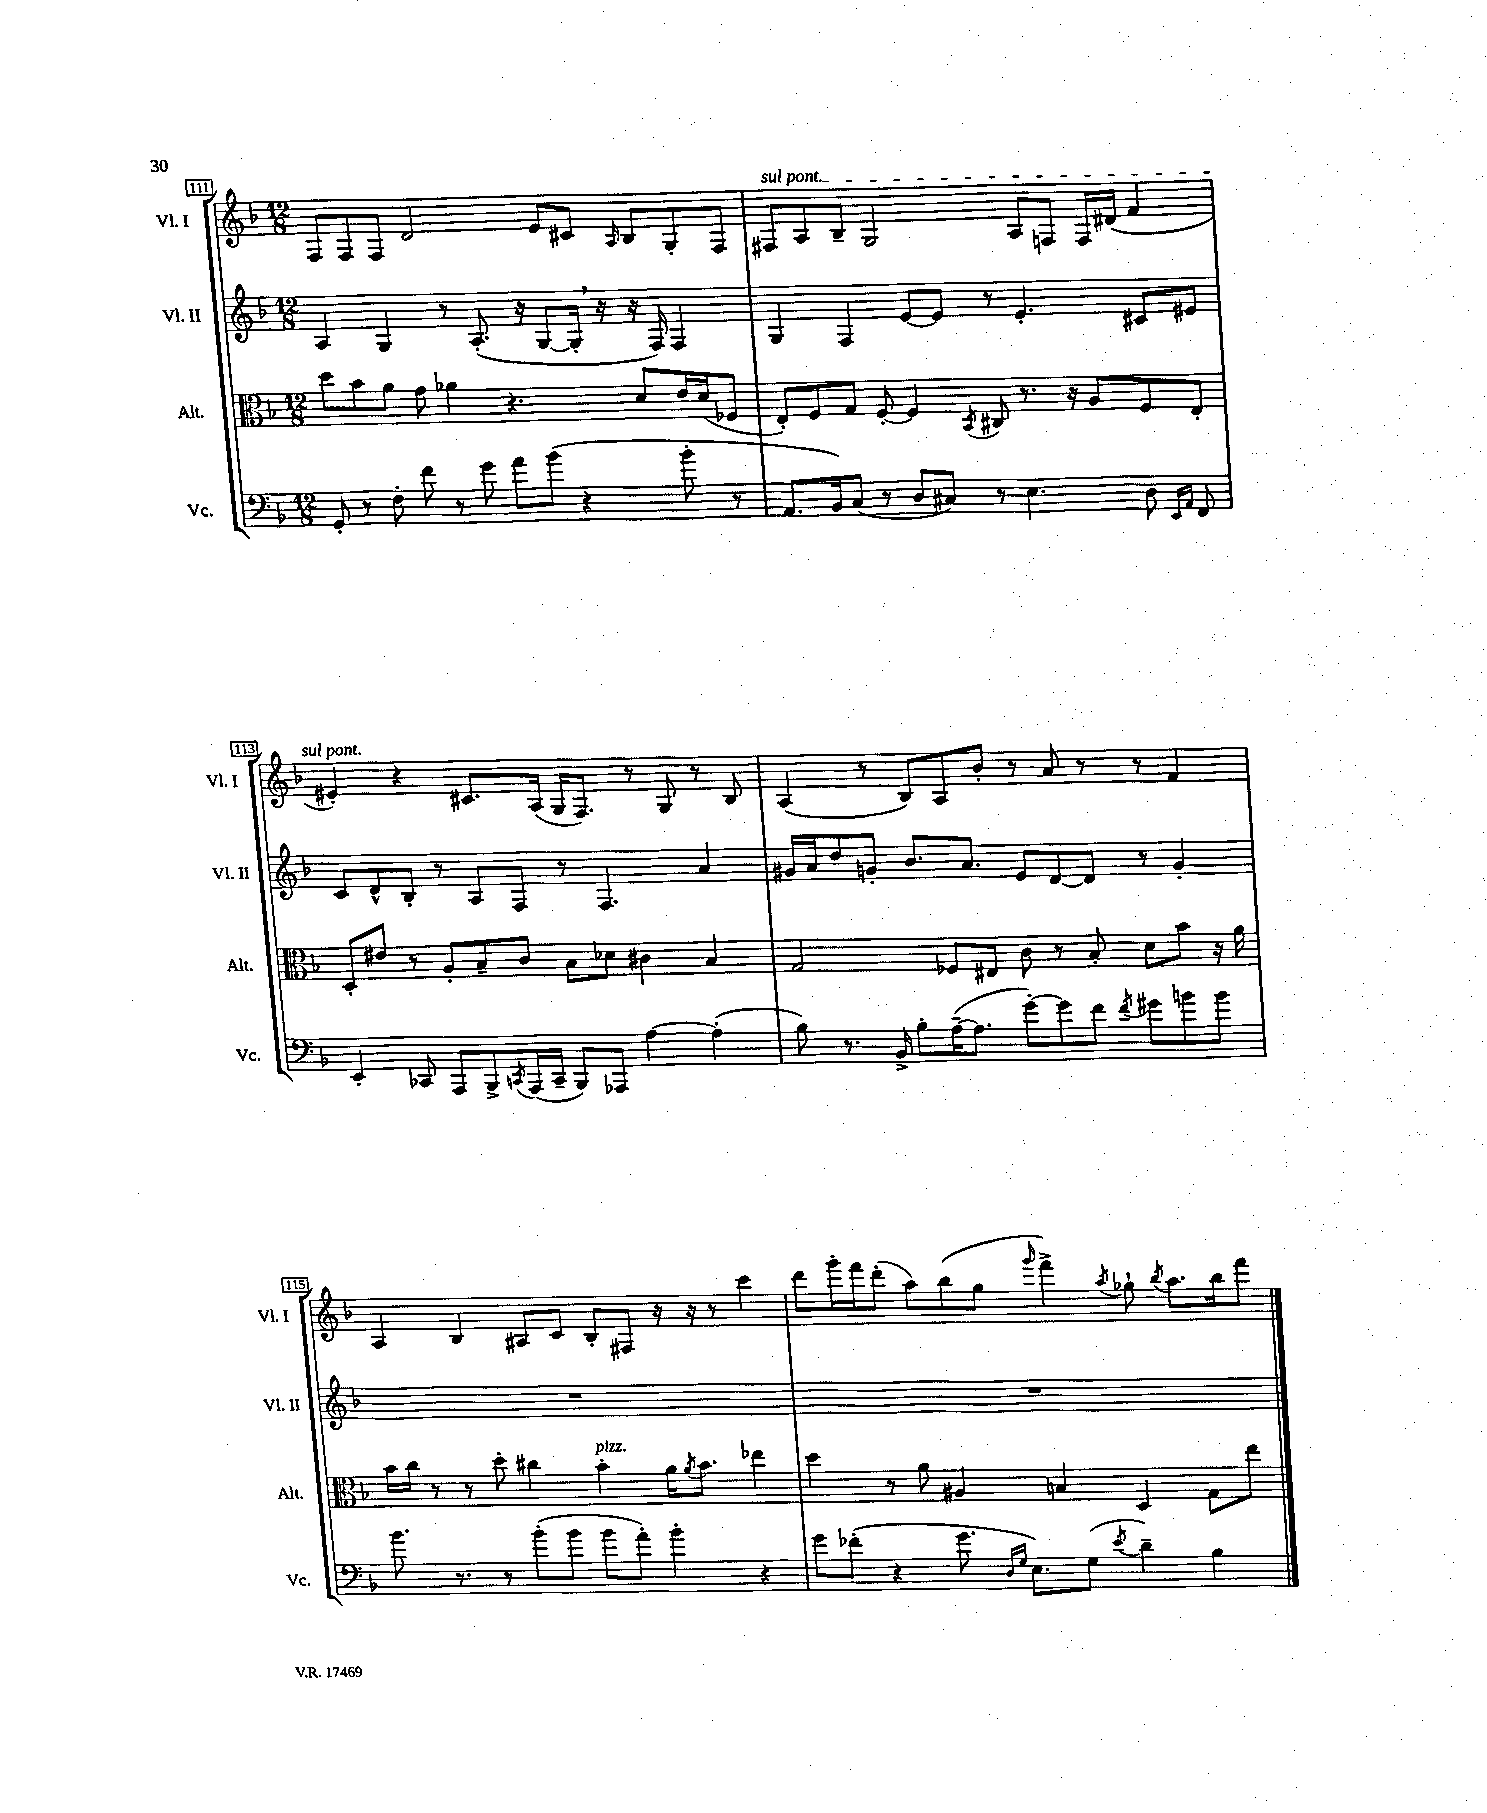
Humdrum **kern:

**kern	**kern	**kern	**kern
*part4	*part3	*part2	*part1
*staff4	*staff3	*staff2	*staff1
*I"Vc.	*I"Alt.	*I"Vl. II	*I"Vl. I
*I'Vc.	*I'Alt.	*I'Vl. II	*I'Vl. I
*clefF4	*clefC3	*clefG2	*clefG2
*k[b-]	*k[b-]	*k[b-]	*k[b-]
*M12/8	*M12/8	*M12/8	*M12/8
=111	=111	=111	=111
8GG'/	8dd\L	4A/	8F/L
8r	8b-\	.	8F/
8F'\	8a\J	4G/	8F/J
8f\	8g\	.	2d/
8r	4a-X\	8r	.
8g\	.	(8.A'/	.
8a\L	4.r	.	.
.	.	16r	.
(8b-\J	.	[8G/L	8e/L
4r	.	16G',/Jk]	8c#X/J
.	.	16r	.
.	.	.	16qqA/
.	8d/L	16r	8B-/L
.	.	16F/)	.
8b-'\	16e/L	4F/	8G'/
.	(16d/J	.	.
8r	8F-X/J	.	8F/J
=112	=112	=112	=112
!	!	!	!LO:TX:a:i:t=sul pont.
8.AA/L	8E'/L)	4G/	8F#X/L
.	8F/	.	8A/
16BB-/k)	.	.	.
(8C/J	8G/J	4F/	8B-~/J
8r	[8F'/	.	2G/
8D/L	4F/]	[8e/L	.
8C#X/J)	.	8e/J]	.
.	8qBB-/	.	.
8r	8C#X/	8r	.
4.E\	8.r	4.e'/	8A/L
.	.	.	8Fn/J
.	16r	.	.
.	8A/L	.	16F/LL
.	.	.	(16d#X/JJ
8D\	8F/	8c#X/L	4f/
16qqEE/LL	.	.	.
16qqAA/JJ	.	.	.
8FF/	8E'/J	8e#X/J	.
!!LO:LB:g=z
=113	=113	=113	=113
4EE'/	8D'/L	8c/L	4e#X'/)
.	8e#X/J	8d^^/	.
8CC-X/	8r	8B-'/J	4r
8AAA/L	8A'/L	8r	.
8BBB-^/	8B-~/	8A/L	8.c#X/L
8qCCn/	.	.	.
(16AAA/L	8c/J	8F/J	.
16CC~/JJ	.	.	(16A/Jk
8BBB-/L)	8B-\L	8r	16G/KL
.	.	.	8.F/J)
8AAA-X/J	8d-X\J	4.F/	.
[4A\	4c#X\	.	8r
.	.	.	8G/
(4A'\]	4B-/	4a/	8r
.	.	.	8B-/
=114	=114	=114	=114
8B-\)	2G/	16g#X/LL	(4A/
.	.	16a/J	.
8.r	.	8dd/	.
.	.	8gn'/J	8r
16BB-^/	.	.	.
8B-'\L	.	8.b-/L	8B-/L)
([16A~\K	8F-X/L	.	8A/
8.A\J]	.	8.a/J	.
.	8E#X/J	.	8b-'/J
[8g'\L)	8c\	8e/L	8r
8g\]	8r	[8d/	8a/
8f\J	8B-'/	8d/J]	8r
8qf/	.	.	.
8g#X\L	8d\L	8r	8r
8bn\	8b-\J	4g'/	4f/
8b\J	16r	.	.
.	16a\	.	.
!!LO:LB:g=z
=115	=115	=115	=115
8.b-\	16b-\LL	1.r	4A/
.	16cc\JJ	.	.
.	8r	.	.
8.r	.	.	.
.	8r	.	4B-/
8r	8dd'\	.	.
(8b-'\L	4cc#X\	.	8A#X/L
8b-\J	.	.	8c/J
!	!LO:TX:a:i:t=pizz.	!	!
8b-\L	4b-'\	.	8B-'/L
8a'\J)	.	.	8F#X/J
4b-'\	16a\KL	.	16r
.	8qa/	.	.
.	8.b-\J	.	16r
.	.	.	8r
4r	4ee-X\	.	4ccc\
=116	=116	=116	=116
8g\L	4dd\	1.r	8ddd\L
(8f-X'\J	.	.	16ggg'\L
.	.	.	16fff\J
4r	8r	.	(8ddd'\J
.	8a\	.	8aa\L)
8.g\	4A#X/	.	(8bb-\
.	.	.	8gg\J
16qqD/LL	.	.	.
16qqG/JJ	.	.	.
8.E\L)	.	.	.
.	.	.	16qqggg/
.	4Bn/	.	4fff^\)
(8G\J	.	.	.
8qe/	.	.	8qaa/
4d~\)	4D/	.	8gg-X`\
.	.	.	8qbb-/
.	.	.	8.aa\L
4B-\	8G\L	.	.
.	.	.	16bb-\k
.	8ee\J	.	8fff\J
==	==	==	==
*-	*-	*-	*-
